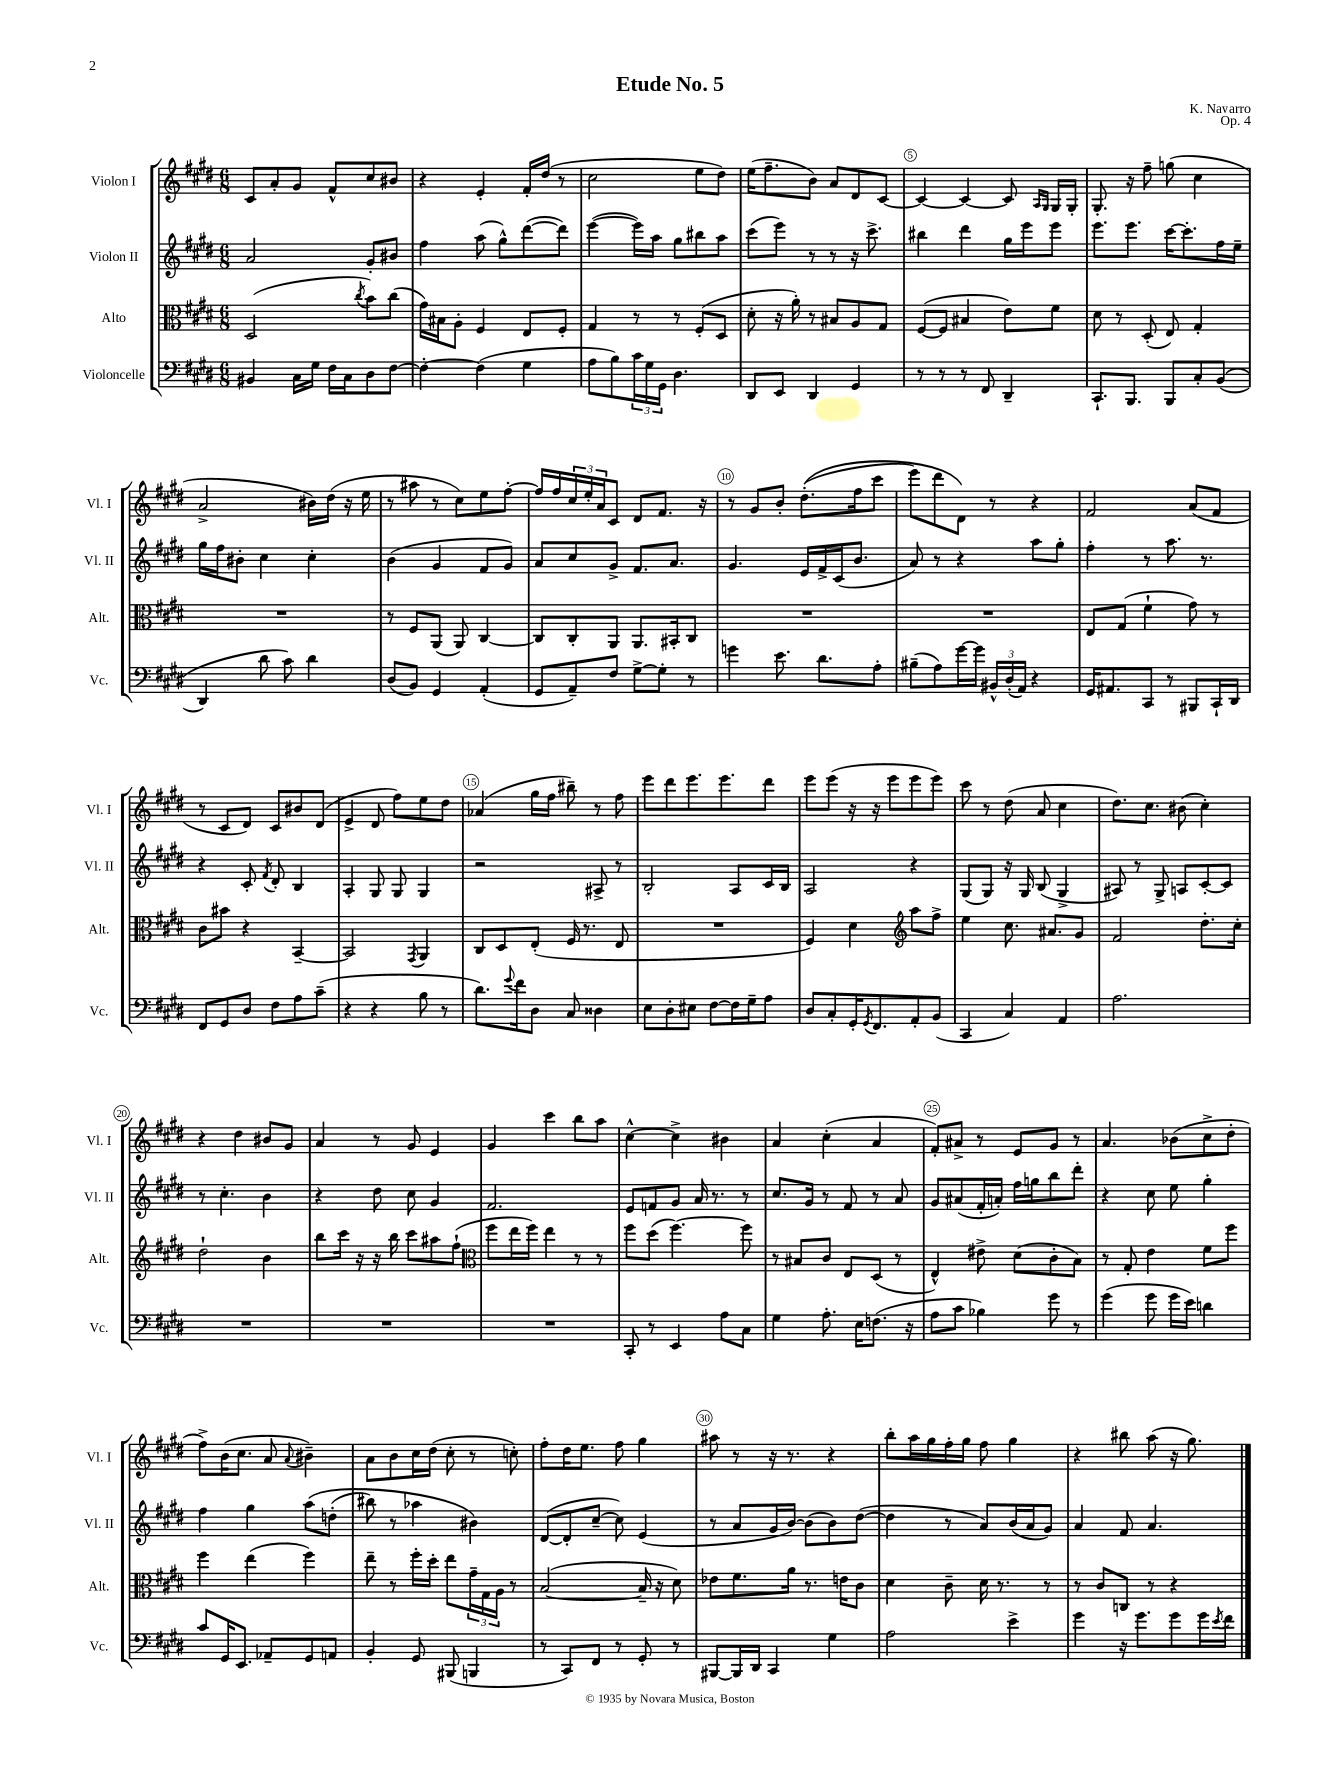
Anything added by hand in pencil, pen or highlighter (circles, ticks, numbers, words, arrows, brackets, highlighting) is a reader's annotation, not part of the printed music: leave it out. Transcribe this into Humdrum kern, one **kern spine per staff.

**kern	**kern	**kern	**kern
*staff4	*staff3	*staff2	*staff1
*clefF4	*clefC3	*clefG2	*clefG2
*k[f#c#g#d#]	*k[f#c#g#d#]	*k[f#c#g#d#]	*k[f#c#g#d#]
*M6/8	*M6/8	*M6/8	*M6/8
4BB#	(2D#	2a	8c#
.	.	.	8a'
16C#	.	.	8g#
16G#	.	.	.
16F#	.	.	8f#^^
16C#	.	.	.
.	8qcc#	.	.
8D#	8b)	8g#'	8cc#
[8F#	(8cc#	8b#	8b#
=	=	=	=
4F#'_	16g#)	4ff#	4r
.	16B#	.	.
.	8A'	.	.
(4F#]	4F#	(8aa	4e'
.	.	8gg#^^)	.
4G#	8E	([8ddd#	16f#'
.	.	.	(16dd#
.	8F#'	8ddd#])	8r
=	=	=	=
8A	4G#	([4eee	2cc#
8B)	.	.	.
24c#	8r	16eee])	.
24G#	.	.	.
.	.	16aa	.
24GG#	.	.	.
4.D#	8r	8gg#	.
.	(8F#'	8bb#	8ee
.	8D#	8aa	8dd#)
=	=	=	=
8DD#	8d#'	(8ccc#	(16ee
.	.	.	8.ff#~
8EE	16r	8eee)	.
.	16a')	.	.
4DD#	8r	8r	8b)
.	8B#	8r	8a
4GG#	8A	16r	8d#
.	.	8.ccc#^	.
.	8G#	.	[8c#
=	=	=	=
8r	([8F#	4bb#	4c#_
8r	8F#]	.	.
8r	4B#	4ddd#	4c#_
8FF#	.	.	.
4DD#~	8e)	16gg#	8c#]
.	.	16eee	.
.	.	.	16qqA
.	.	.	16qqG#
.	8f#	8eee	16G#
.	.	.	16G#'
=	=	=	=
8.CC#`	8d#	8.eee	8.G#'
.	8r	.	.
8.BBB	.	8.eee	16r
.	(8D#'	.	8ff#~
8BBB	8E)	[16ccc#	(8gg
.	.	8.ccc#']	.
8C#'	4G#'	.	4cc#
&((8BB	.	16ff#	.
.	.	16ee~	.
=	=	=	=
4DD#)	2.r	16gg#	2a^
.	.	16ff#	.
.	.	8b#'	.
8d#	.	4cc#	.
8c#&)	.	.	.
4d#	.	4cc#'	16b#)
.	.	.	(16dd#
.	.	.	16r
.	.	.	16ee
=	=	=	=
(8D#	8r	(4b	8r
8BB)	8F#	.	8aa#
4GG#	(8AA	4g#	8r
.	8AA)	.	8cc#)
(4AA'	[4C#	8f#	8ee
.	.	8g#)	[8ff#'
=	=	=	=
8GG#	8C#]	8a	16ff#]
.	.	.	16ff#
8AA~)	8C#'	8cc#	24cc#
.	.	.	24ee'
.	.	.	24a
8F#	8AA	8g#^	8c#
[8G#^	8.AA	8.f#	8d#
8G#']	.	.	8.f#
.	16BB#'	8.a	.
8r	8C#	.	.
.	.	.	16r
=	=	=	=
4g	2.r	4.g#	8r
.	.	.	8g#
8.e	.	.	8b'
.	.	16e	&((8.dd#'
8.d#	.	16f#^	.
.	.	(16c#	.
.	.	8.b	16ff#
8A'	.	.	8ccc#
=	=	=	=
(8B#~	2.r	8a)	8eee)
8A)	.	8r	8ddd#
[16g#	.	4r	8d#&)
16g#]	.	.	.
24BB#^^	.	.	8r
(24D#'	.	.	.
24AA)	.	.	.
4r	.	8aa	4r
.	.	8gg#'	.
=	=	=	=
16GG#	8E	4ff#'	2f#
8.AA#	.	.	.
.	(8G#	.	.
8CC#	4f#`	8r	.
8r	.	8.aa	.
8BBB#	8g#)	.	(8a
.	.	8.r	.
16CC#`	8r	.	8f#
16DD#	.	.	.
=	=	=	=
8FF#	8c#	4r	8r
8GG#	8b#	.	8c#
8D#	4r	8c#'	8d#)
.	.	8qf#	.
8F#	.	8d#'	8c#
8A	[4BB~	4B	8b#
(8c#~	.	.	(8d#
=	=	=	=
4r	2BB]	4A'	4e^
4r	.	8G#	8d#
.	.	8G#	8ff#)
.	8qGG#	.	.
8B	4AA	4G#	8ee
8r	.	.	8dd#
=	=	=	=
8.d#)	8C#	2r	(4a-
.	8D#	.	.
8qqg#	.	.	.
16f#	.	.	.
8D#	(8E'	.	16gg#
.	.	.	16ff#
8C#	16F#	.	8bb#~)
.	8.r	.	.
4D##	.	8A#^	8r
.	8E	8r	8ff#
=	=	=	=
8E	2.r	2B'	8eee
8D#'	.	.	8ddd#
8E#	.	.	8.eee
[8F#	.	.	.
.	.	.	8.eee
16F#]	.	8A	.
16G#~	.	.	.
8A	.	16c#	8ddd#
.	.	16B	.
=	=	=	=
8D#	4F#)	2A	8eee
8C#'	.	.	(8eee
16GG#'	4d#	.	16r
8qGG#	.	.	.
8.FF#	.	.	16r
.	.	.	8eee
*	*clefG2	*	*
8AA'	8aa	4r	8eee
(8BB	8ff#^	.	8eee)
=	=	=	=
4CC#	4ee	(8G#	8ccc#
.	.	8G#)	8r
4C#)	8.cc#	16r	(8dd#
.	.	16G#	.
.	.	(8B	8a
.	8.a#	.	.
4AA	.	4G#^	4cc#
.	8g#	.	.
=	=	=	=
2.A	2f#	8A#)	8.dd#)
.	.	8r	.
.	.	.	8.cc#
.	.	8G#^	.
.	.	8A	(8b#
.	8.dd#'	[8c#'	4cc#')
.	.	8c#]	.
.	16cc#'	.	.
=	=	=	=
2.r	2dd#`	8r	4r
.	.	4.cc#'	.
.	.	.	4dd#
.	4b	4b	8b#
.	.	.	8g#
=	=	=	=
2.r	8bb	4r	4a
.	16ccc#	.	.
.	16r	.	.
.	16r	8dd#	8r
.	16bb	.	.
.	8ccc#	8cc#	8g#
.	8aa#	4g#	4e
.	(8ff#`	.	.
=	=	=	=
*	*clefC3	*	*
2.r	8ff#	2.f#	4g#
.	16ee	.	.
.	16ff#)	.	.
.	4ee	.	4ccc#
.	8r	.	8bb
.	8r	.	8aa
=	=	=	=
8CC#'	8ff#	8e	[4cc#^^
8r	(8dd#	8f	.
4EE	[4.ff#)	8g#	4cc#^]
.	.	16a	.
.	.	8.r	.
8A	.	.	4b#
8C#	8ff#]	8r	.
=	=	=	=
4G#	8r	8.cc#	4a
.	8B#	.	.
.	.	16g#	.
8.A'	8c#	8r	(4cc#'
.	8E	8f#	.
16E	.	.	.
(8.F	(8D#	8r	4a
.	8r	8a	.
16r	.	.	.
=	=	=	=
8A	4E^^)	8g#	8f#')
8c#	.	(8a#	8a#^
4B-)	8e#^	16f#'	8r
.	.	16a')	.
.	(8d#	16ff#	8e
.	.	16gg	.
8g#	8c#'	8bb	8g#
8r	8B)	8ddd#'	8r
=	=	=	=
(4g#	8r	4r	4.a
.	8G#'	.	.
8g#	4e	8cc#	.
16g#	.	8ee	(8b-
16e)	.	.	.
4d	8f#	4gg#'	8cc#^
.	8ff#	.	8dd#'
=	=	=	=
8c#	4ff#	4ff#	8ff#^)
16GG#	.	.	(16b
8.EE	.	.	8.cc#
.	(4ee	4gg#	.
8AA-~	.	.	8a
.	.	.	8qqa
8GG#	4ff#)	&(8aa	4b#~)
8AA	.	(8dd'	.
=	=	=	=
4BB'	8ee~	8bb#)	8a
.	8r	8r	8b
8GG#	16ff#'	4aa-	16cc#
.	16dd#'	.	(16dd#
(8BBB#	8ee	.	8cc#'
4BBB	24g#~	4b#&)	8r
.	24G#	.	.
.	24A	.	.
.	8r	.	8cc')
=	=	=	=
8r	([2B	([8d#	8ff#'
8CC#)	.	8d#']	16dd#
.	.	.	8.ee
8FF#	.	[8cc#~	.
8r	.	8cc#])	8ff#
8GG#'	16B~]	(4e	4gg#
.	16r	.	.
8r	8d#)	.	.
=	=	=	=
[8BBB#	8e-	8r	8aa#
16BBB#]	8.f#	8a	8r
16DD#	.	.	.
4CC#	.	16g#	16r
.	16a	[16b)	8.r
.	8.r	(8b]	.
4G#	.	8b)	4r
.	16e	.	.
.	8c#	([8dd#	.
=	=	=	=
2A	4d#	4dd#]	8bb'
.	.	.	16aa
.	.	.	16gg#
.	8c#~	8r	16ff#'
.	.	.	16gg#
.	16d#	8a)	8ff#
.	8.r	.	.
4e^	.	(16b	4gg#
.	.	16a	.
.	8r	8g#)	.
=	=	=	=
4g#	8r	4a	4r
.	8c#	.	.
16r	8C	8f#	8bb#
8.g#	.	.	.
.	8r	4.a	(8aa
8g#	4r	.	16r
.	.	.	8.gg#)
16g#	.	.	.
8qe	.	.	.
16f#	.	.	.
==	==	==	==
*-	*-	*-	*-
